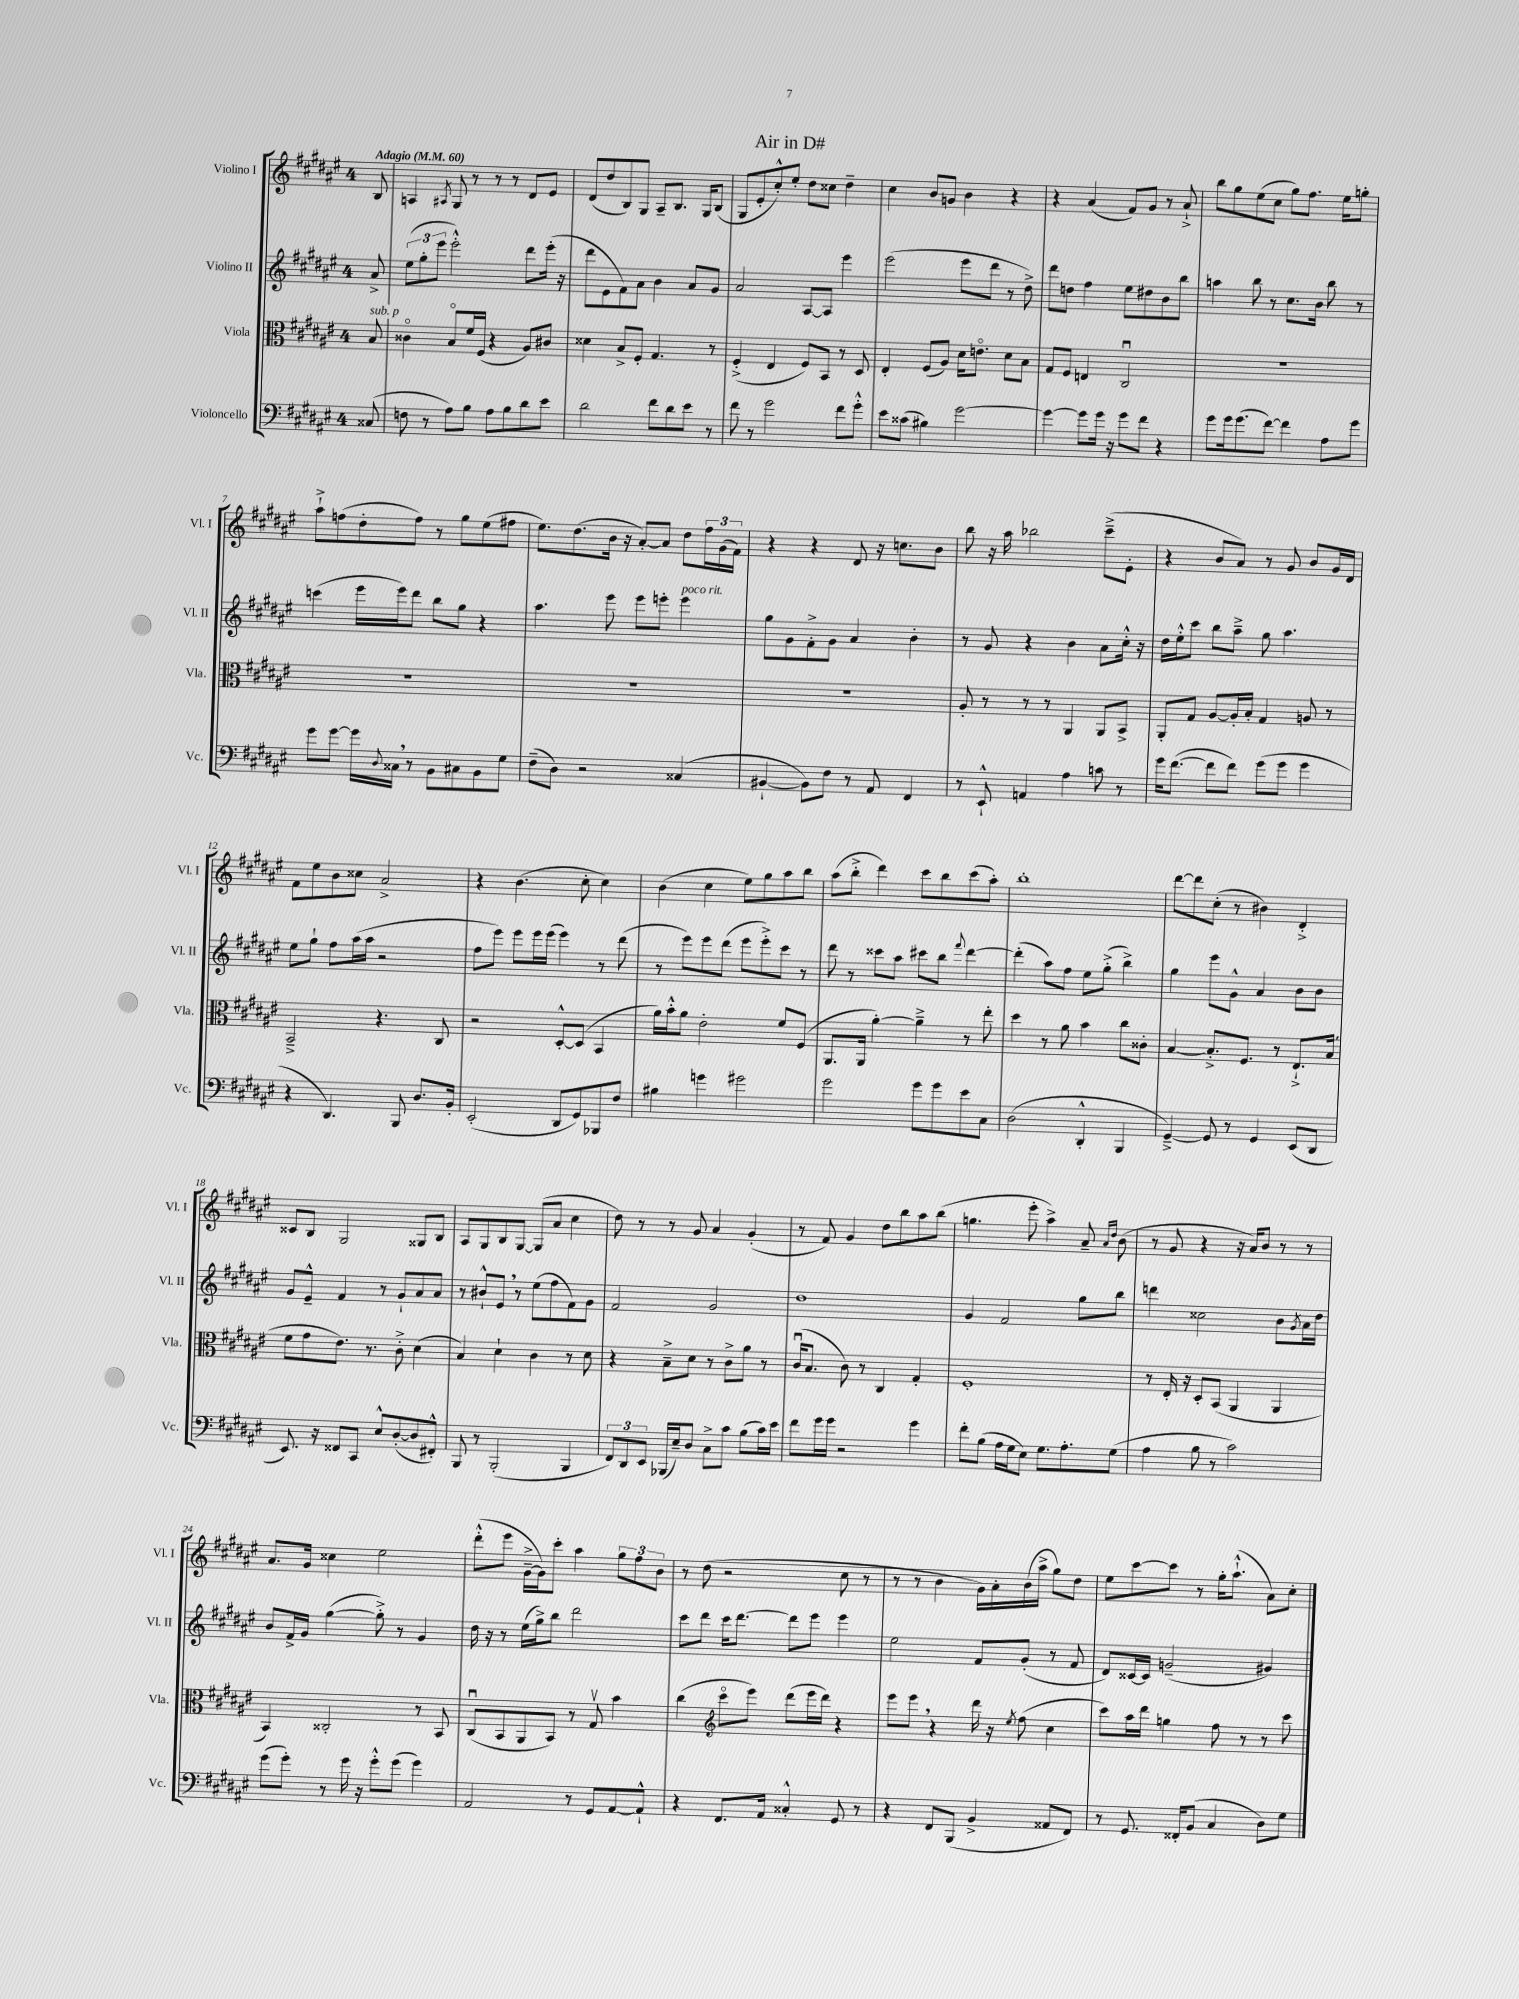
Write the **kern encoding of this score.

**kern	**kern	**kern	**kern
*staff4	*staff3	*staff2	*staff1
*clefF4	*clefC3	*clefG2	*clefG2
*k[f#c#g#d#a#e#]	*k[f#c#g#d#a#e#]	*k[f#c#g#d#a#e#]	*k[f#c#g#d#a#e#]
*M4/4	*M4/4	*M4/4	*M4/4
*MM60	*MM60	*MM60	*MM60
(8C##/	8B/	8a#^/	8B/
=	=	=	=
8F\	4c##o\	(12ee#\L	4A/
.	.	12gg#'\	.
8r	.	.	.
.	.	12eee#\J	.
.	.	.	8qA#/
8A#\L)	8Bo/L	2eee#'^^\)	8G#/
8B\J	16f#/L	.	8r
.	(16F#/JJ	.	.
8A#\L	4r	.	8r
8B\	.	.	8r
8d#\	8A#/L)	8ddd#\L	8d#/L
8e#\J	8c#/J	(16eee#'\Jk	8e#/J
.	.	16r	.
=	=	=	=
2d#\	4d##\	8ddd#\L	(8d#/L
.	.	8e#\	8dd#/
.	8B^/L	8f#\)	8B/)
.	8F#'/J	8a#\J	8G#/J
8f#\L	4.G#/	4b\	8A#~/L
8d#\	.	.	8.B/J
8e#\J	.	8a#/L	.
.	.	.	16G#/LK
8r	8r	8g#/J	(8B/J
=	=	=	=
8f#\	(4F#'^/	2a#/	8G#/L
8r	.	.	8e#'/
2g#\	4E#/	.	8cc#'^^/)
.	.	.	8ee#'/J
.	8F#/L)	[8A#/L	8dd#\L
.	8BB/J	8A#/]J	8cc##\J
8f#\L	8r	4eee#\	4dd#~\
8g#'^^\J	8D#/	.	.
=	=	=	=
8e#\L	4E#'/	(2eee#\	4cc#\
(8c##\J	.	.	.
4B#\)	(8F#/L	.	8b/L
.	8A#/J)	.	8g/J
[2g#\	16d#\LK	8eee#\L	4b\
.	8.eo\J	.	.
.	.	8ddd#\J	.
.	8d#\L	8r	4r
.	8B\J	8dd#^\)	.
=	=	=	=
4g#\_	8G#/L	8ddd#\L	4r
.	8F#/J	8dd\J	.
8g#\]L	4E/	4ff#\	(4a#/
16g#\Jk	.	.	.
16r	.	.	.
8g#\L	2C#u/	8ee#\L	8f#/L)
8f#\J	.	8dd#\	8g#/J
4r	.	8b\	8r
.	.	8bb\J	8a#`^/
=	=	=	=
8g#\L	1r	4aa\	8bb\L
16g#\k	.	.	8gg#\
(8.g#\	.	.	.
.	.	8bb\	(8ee#\
[8f#\J)	.	8r	8cc#\J
4f#\]	.	8.cc#\L	8gg#\L)
.	.	.	8.ff#\J
.	.	16b\Jk	.
8A#\L	.	8bb\	.
.	.	.	16ee#\LK
8g#\J	.	8r	8gg'\J
=	=	=	=
8g#\L	1r	(4ccc\	8aa#`^\L
[8g#\J	.	.	(8ff\
16g#\]LL	.	16eee#\LL	8dd#'\
8qqD#/	.	.	.
16C##\JJ	.	16eee#\J)	.
8r	.	8ddd#\J	8ff\J)
8BB\L	.	8bb\L	8r
8C#\	.	8gg#\J	8gg#\L
8BB\	.	4r	(8ee#\
8G#\J	.	.	8ff#\J
=	=	=	=
(8F#~\L	1r	4.aa#\	8.ee#\L)
8D#\J)	.	.	.
.	.	.	(8.dd#\
2r	.	.	.
.	.	8eee#\	16b\Jk
.	.	.	16r
.	.	8eee#\L	[8a#'/L)
.	.	8eee'\J	8a#/]J
(4C##/	.	4eee\	8dd#\L
.	.	.	24ff#\L
.	.	.	(24g#\
.	.	.	24f#\JJ)
=	=	=	=
[4BB#`/	1r	8gg#\L	4r
.	.	8g#\	.
8BB#\]L)	.	8f#'^\	4r
8F#\J	.	8g#\J	.
8r	.	4a#/	8d#/
8AA#/	.	.	16r
.	.	.	8.cc\L
4FF#/	.	4b'\	.
.	.	.	8b\J
=	=	=	=
8r	8A#'/	8r	8bb\
8EE#`^^/	8r	8g#/	16r
.	.	.	16aa#\
4AA/	8r	4r	2bb-\
.	8r	.	.
4A#\	4AA#/	4b\	.
8c\	8AA#/L	8a#\L	(8ccc#~^\L
8r	8BB^/J	16cc#'^^\Jk	8e#'\J
.	.	16r	.
=	=	=	=
16g#\LK	8AA#'/L	16dd#\LL	4r
([8.f#\J	.	16ee#'^^\J	.
.	8G#/J	8ccc#\J	.
8f#\]L	[8A#/L	8bb\L	8b/L
8f#\J)	16A#'/]L	8aa#~^\J	8a#/J)
.	16B'/JJ	.	.
(8g#\L	4G#/	8gg#\	8r
8g#\J	.	4.aa#\	8g#/
4g#\	8A/	.	8b/L
.	8r	.	16g#/L
.	.	.	16d#/JJ
=	=	=	=
4r	2BB~^/	8ee#\L	8f#\L
.	.	8gg#`\J	8ee#\
4.DD#/)	.	8ff#\L	8b\
.	.	(16aa#\L	8cc##\J
.	.	16aa#\JJ	.
.	4.r	2r	2a#^/
8BBB/	.	.	.
8.D#/L	.	.	.
.	8C#/	.	.
16BB'/Jk	.	.	.
=	=	=	=
(2EE#'/	2r	8ff#\L	4r
.	.	8eee#\J)	.
.	.	8eee#\L	(4.b\
.	.	16eee#\L	.
.	.	(16eee#\JJ	.
8DD#/L	[8D#'^^/L	4eee#\)	.
8GG#/)	(8D#/]J	.	8cc#'\
8BBB-/	4BB/	8r	4cc#\)
8F#/J	.	(8ddd#\	.
=	=	=	=
4B#\	16a#\LL)	8r	(4b\
.	16b'^^\J	.	.
.	8a#\J	8eee#\L)	.
4g\	2e#'\	8eee#\	4cc#\
.	.	(8ddd#\J	.
2g#\	.	8eee#\L	8ee#\L)
.	.	8eee#'^\)	8gg#\
.	8f#/L	8ccc#\J	8aa#\
.	(8F#/J	8r	8bb\J
=	=	=	=
2g#\	8.AA#/L	8ddd#\	(8aa#\L
.	.	8r	8bb'^\J
.	16AA#/Jk	.	.
.	[4a#'\)	8ccc##\L	4ddd#\)
.	.	8aa#\J	.
8g#\L	4a#~^\]	8ccc#\L	8ccc#\L
8g#\	.	8bb\J	8bb\
.	.	8qqfff#/	.
8e#\	8r	[4ddd#\	(8ccc#\
8C#\J	8ee#'\	.	8aa#'\J)
=	=	=	=
(2D#\	4dd#\	(4ddd#'\]	1bb'
.	8r	8aa#\L)	.
.	8a#\	8ff#\J	.
4DD#'^^/	4b\	8ee#\L	.
.	.	(8gg#'^\J	.
4BBB/	8cc#\L	4bb^\)	.
.	8c##'\J	.	.
=	=	=	=
[4GG#~^/)	[4B/	4gg#\	[8ddd#\L
.	.	.	8ddd#\]
8GG#/]	8.B'^/]L	8eee#\L	(8cc#'\J
8r	.	8g#^^\J	8r
.	8.F#/J	.	.
4GG#/	.	4a#/	4b#\)
.	8r	.	.
(8EE#/L	8.E#`^/L	8b\L	4d#'^/
8DD#/J	.	8b\J	.
.	(16B/Jk	.	.
=	=	=	=
8.EE#/)	8f#\L	8g#/L	8c##/L
.	8g#\	8e#~^^/J	8B/J
16r	.	.	.
8FF##/L	8.e#\J)	4f#/	2G#/
8CC#/J	.	.	.
.	8.r	.	.
8E#^^/L	.	8r	.
([8D#'/	8c#'^\	8g#`/L	.
8D#/]	(4d#\	8a#/	8G##/L
8FF#'^^/J)	.	8a#/J	8B/J
=	=	=	=
8BBB/	4B/)	8r	8A#/L
8r	.	8b#`^^/L	8G#/
(2BBB'/	4d#`\	8e#/J	8B/
.	.	8r	[8G#/J
.	4c#\	(8ee#\L	(8G#/]L
.	.	8ff#\	8a#/J
4BBB/	8r	8f#\)	4cc#\
.	8d#\	8g#\J	.
=	=	=	=
12FF#/L)	4r	2f#/	8dd#\)
12DD#/	.	.	.
.	.	.	8r
12EE#/J	.	.	.
(16BBB-/LL	8B~^\L	.	8r
16E#~/J)	.	.	.
8D#/J	8d#\J	.	8g#/
8C#^\L	8r	2g#/	4a#/
8c#\J	8c#^\L	.	.
(8B\L	8a#\J	.	(4g#'/
16c#\L)	8r	.	.
16e#\JJ	.	.	.
=	=	=	=
8f#\L	(16c#u/LK	1dd#	8r
.	8.B/J	.	.
16g#\L	.	.	8f#/)
16g#\JJ	.	.	.
2r	8c#\)	.	4g#/
.	8r	.	.
.	4C#/	.	8dd#\L
.	.	.	8bb\
4g#\	4G#'/	.	8aa#\
.	.	.	(8bb\J
=	=	=	=
8f#'\L	1F#'	4g#/	4.gg\
(8B\J	.	.	.
16A#\LL	.	2f#/	.
16G#\J	.	.	.
8E#\J)	.	.	8eee#'\
8.G#\L	.	.	4aa#^\)
8.A#'\	.	.	.
.	.	8gg#\L	8a#~/
.	.	.	16qqa#/LL
.	.	.	16qqdd#/JJ
(8G#\J	.	8bb\J	(8b\
=	=	=	=
4A#\	8r	4ddd\	8r
.	16E#'/	.	8g#/
.	16r	.	.
8B\	8D#'/L	2cc##\	4r
8r	(8BB/J	.	.
2c#\)	4AA#/	.	16r
.	.	.	16a#/LK)
.	.	.	8b/J
.	4AA#/	8b\L	8r
.	.	8qg#/	.
.	.	16a#\L	8r
.	.	16dd#\JJ	.
=	=	=	=
(8g#\L	4BB/)	8b/L	8.a#/L
8g#'\J)	.	16f#^/L	.
.	.	16g#/JJ	16g#/Jk
8r	2C##'/	([4gg#\	4cc##\
16g#\	.	.	.
16r	.	.	.
8g#'^^\L	.	8gg#'^\])	2ee#\
(8g#\J	.	8r	.
4g#\)	8r	4g#/	.
.	8BB/	.	.
=	=	=	=
2AA#/	(8C#u/L	16dd#\	(8ddd#'^^\L
.	.	16r	.
.	8BB/	8r	8eee#\J
.	8AA#/	(16ee#\LL	[16g#~^\LL
.	.	16gg#^\J)	16g#\]J)
.	8BB/J)	8bb\J	8ccc#'\J
8r	8r	2ddd#\	4aa#\
8GG#/L	8G#v/	.	.
[8AA#/	4b\	.	12gg#\L
.	.	.	12ff#\
8AA#`^^/]J	.	.	.
.	.	.	12b\J
=	=	=	=
4r	(4cc#\	8ccc#\L	8r
.	.	8ddd#\J	(8dd#\
*	*clefG2	*	*
8.FF#/L	8ccc#o\L	16ccc#\LK	2r
.	.	[8.ddd#\J	.
.	8eee#\J)	.	.
16AA#/Jk	.	.	.
4C##'^^/	(8ddd#\L	8ddd#\]L	.
.	16eee#\L	8eee#\J	.
.	16ddd#\JJ)	.	.
8GG#/	4r	4eee#\	8cc#\
8r	.	.	8r
=	=	=	=
4r	8eee#\L	2ee#\	8r
.	8eee#\J	.	8r
8FF#/L	4r	.	4b\
(8BBB/J	.	.	.
4BB^/	16ddd#\	8f#/L	16g#\LL)
.	16r	.	16a#'\
.	8qee#/	.	.
.	(8ff#\	(8g#'/J	(16b\
.	.	.	16aa#^\JJ
8AA##/L	4cc#\	8r	8gg#\L)
8FF#/J)	.	8f#/	8dd#\J
=	=	=	=
8r	8ccc#\L)	8d#/L)	8ee#\L
8.GG#/	16aa#\L	[16c##/L	[8ccc#\
.	16ddd#\JJ	16c##/]JJ	.
.	4gg\	(2g~/	8ccc#\]J
16FF##'/LK	.	.	.
(8BB/J	.	.	8r
4C#/	8ff#\	.	16gg#'\LK
.	.	.	(8.aa#`^^\J
.	8r	.	.
8D#\L)	8r	4g#/)	8a#\L)
8G#\J	8ccc#\	.	8cc#'\J
==	==	==	==
*-	*-	*-	*-
